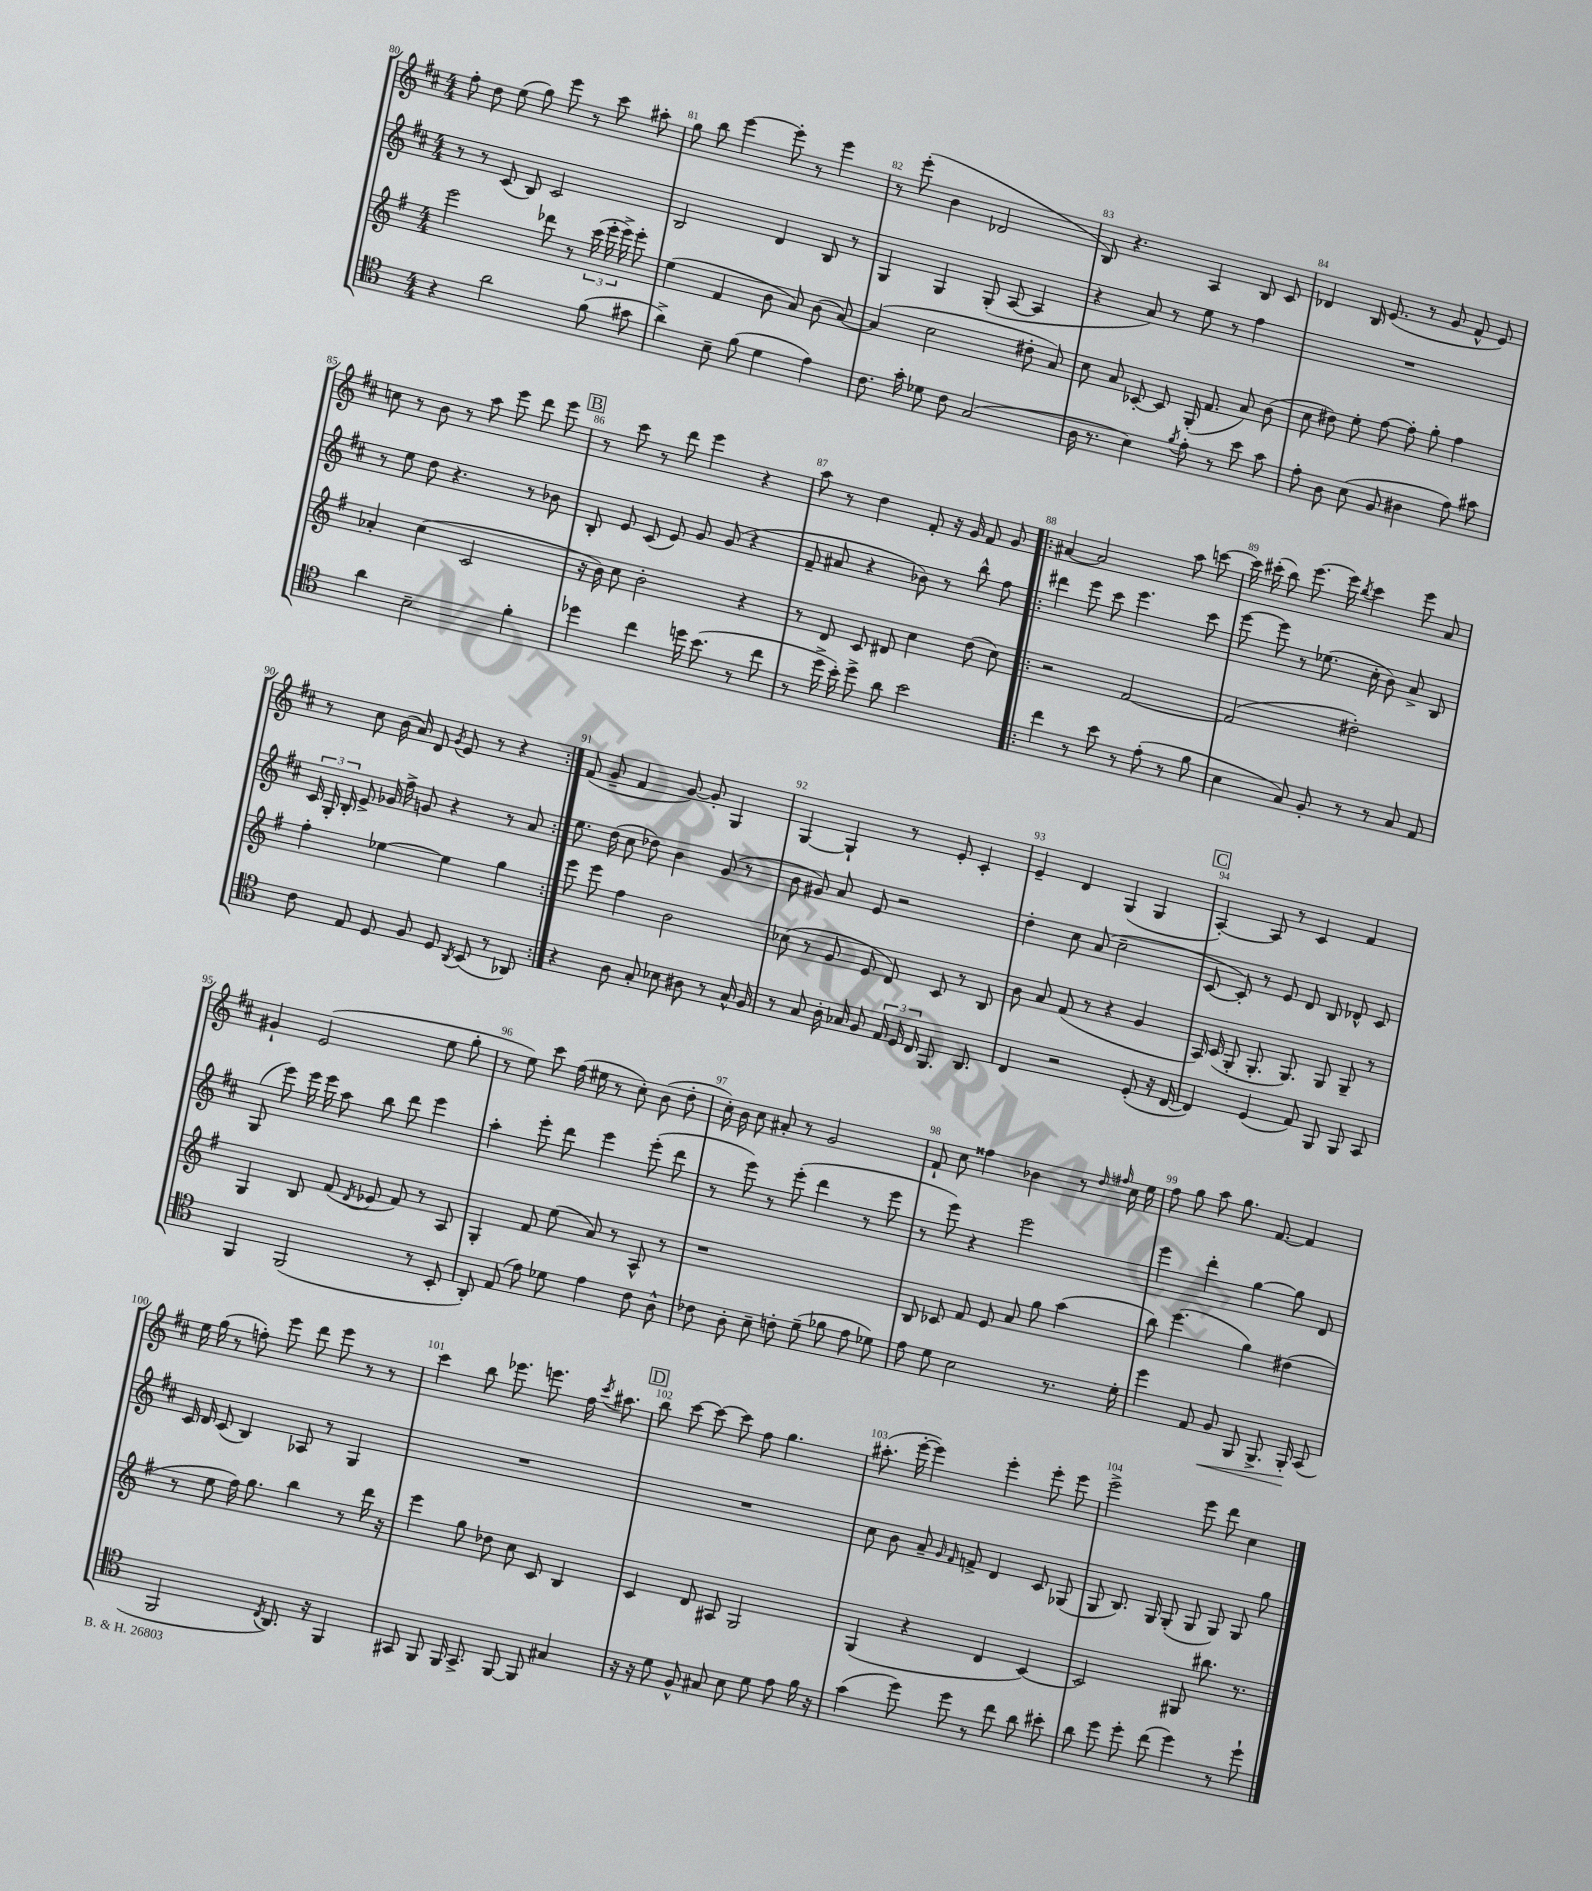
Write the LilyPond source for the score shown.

<<
\new StaffGroup <<
\new Staff = "s0" {
    \clef treble \key d \major \numericTimeSignature \time 4/4
    \autoBeamOff fis''8-. d''8 e''8( g''8) e'''8 r8 cis'''8 ais''8-. |
    g''8 b''8 e'''4~ e'''8-. r8 e'''4 |
    r8 e'''8-.( b'4 des'2 |
    b8) r4. a4 b8 cis'8 |
    des'4 b16 e'8.( r8 g'8 fis'8-^ e'8) |
    c''8 r8 b'8 r8 a''8 e'''8 d'''8 e'''8 |
    \mark \markup { \box "B" } r8 cis'''8 r8 d'''8 e'''4 r4 |
    a''8 r8 d''4 fis'8-. r16 g'16 fis'8 g'8 |
    \repeat volta 2 { ais'4~ ais'2 a''8 c'''8~ |
    c'''16 cis'''16-.( b''8) e'''8.~ e'''16 \acciaccatura { b''8 } cis'''4 e'''8 a'8 |
    r8 cis''8 b'16( a'16) d'8 \acciaccatura { g'8 } e'8 r8 r4 | }
    fis'8( g'8-- fis'4 g'8~) g'8-. g4 |
    g4~ g4-! r8 e'8-. cis'4-. |
    e'4-- d'4 g4( g4 |
    \mark \markup { \box "C" } a4~-.) a8 r8 cis'4 fis'4 |
    gis'4-! e'2( e''8 g''8-. |
    r8 e''8) cis'''8 fis''16( eis''16 r8 cis''8-.) b'8( d''8-. |
    cis''16-.) b'16 cis''8 ais'8-. r8 g'2 |
    fis'8-! cis''8 fisis''4 bes'4 r8 \grace { d''16 fis''16 } cis''16 e''16 |
    fis''8 g''8 a''8 g''8. fis'8.~ fis'4 |
    e''16 g''16( r8 f''8-.) e'''8 d'''8 e'''8 r8 r8 |
    cis'''4 b''8 ees'''8. e'''8. fis''16 \acciaccatura { cis'''8 } ais''8. |
    \mark \markup { \box "D" } b''8 cis'''8~ cis'''8~ cis'''8 fis''8 g''4. |
    ais''8.-.( e'''16~-. e'''4) e'''4-. e'''8-. e'''8 |
    e'''2-> e'''8 d'''8 cis''4 \bar "|." |
}
\new Staff = "s1" {
    \clef treble \key d \major \numericTimeSignature \time 4/4
    \autoBeamOff r8 r8 cis'8( b8) cis'2 |
    b2 d'4 b8 r8 |
    g4 g4 g8-.( a8~ a4 |
    r4 a'8) r8 e''8 r8 fis''4 |
    R1 |
    r8 e''8 d''8 r4. r8 bes'8 |
    \mark \markup { \box "B" } b8-. e'8 cis'8( e'8) g'8 g'8( r4 |
    fis'8-- ais'8 r4 bes'8) r8 b''8-^ fis''8 |
    \repeat volta 2 { dis'''4 e'''8 cis'''8 e'''4. cis'''8 |
    e'''8~ e'''8 r8 ees''8.( cis''16-. b'8) a'8-> b8 |
    \tuplet 3/2 { cis'16 g16-. b16-. } e'8-> ges'16 fis''16-> g'8 r4 r8 a'8 | }
    e''8. d''16( cis''8 des''8) b'4 g'8( r8 |
    b'8 gis'8) a'8 e'8 r2 |
    d''4-. cis''8 a'8( cis''2-- |
    \mark \markup { \box "C" } cis'8~ cis'8-.) r8 e'8 d'8 b8 des'8-^ cis'8 |
    g8( e'''8) e'''16 e'''16 a''8 b''8 d'''8 e'''4 |
    a''4-. e'''8-. d'''8 e'''4 e'''8-.( d'''8 |
    r8 e'''8) r8 e'''8-.( d'''4 r8 e'''8 |
    r8 e'''8) r4 e'''2 |
    e'''4 d'''4-. g''4~ g''8 d'8 |
    cis'16 d'16 cis'8( b4) aes8 r8 g4 |
    R1 |
    \mark \markup { \box "D" } R1 |
    cis''8 b'8 a'8-- \grace { g'16 fis'16 } f'8-> d'4 cis'8 ges8( |
    g8 b8.) g16 g8-.( g8 g8) g8 g''8 \bar "|." |
}
\new Staff = "s2" {
    \clef treble \key g \major \numericTimeSignature \time 4/4
    \autoBeamOff e'''2 des'''8 r8 \tuplet 3/2 { c'''16( e'''16-. e'''16->) } e'''8-. |
    e''4( fis'4 b'8 a'8) b'8( a'8~) |
    a'4( c''2 dis''8-. a'8) |
    c''8 a'8 ces'8~-. ces'8 g16-.( fis'8. a'8) b'8( |
    c''8 dis''8) e''8-. fis''8~ fis''8-. g''8-. fis''4 |
    aes'4-. c''4( c'2 |
    \mark \markup { \box "B" } r16 b'16) c''8 b'2-. r4 |
    r8 d'8 c'8 dis'8 c''4 d''8( c''8) |
    \repeat volta 2 { r2 fis'2~ |
    fis'2( dis''2-.) |
    fis''4-. ees''4~ ees''4 g''4 | }
    e'''8 e'''8 fis''4 b'2 |
    ces''8( r8 g'8 e'8 d'8) c'8 r8 b8 |
    b'8 a'8 fis'8( r8 r4 g'4 |
    \mark \markup { \box "C" } a16) c'16( g8-. g8.-. g8.) g8 g8-- r8 |
    g4 b8 fis'8( \acciaccatura { d'8 } ees'8 fis'8) r8 a8 |
    g4-. fis'8 e''8( a'8) r8 a8-^ r8 |
    r1 |
    b8 ces'8 fis'8 e'8 a'8 g''8 a''4( |
    b''8) e'''4.( g''4) dis''4( |
    r8 e''8 fis''16) g''8. b''4 r8 d'''16 r16 |
    e'''4 g''8 des''8 c''8 c'8 b4 |
    \mark \markup { \box "D" } c'4 d'8 ais8 g2 |
    g4( r4 d'4 c'4~) |
    c'2 gis8 bis''8. r8. \bar "|." |
}
\new Staff = "s3" {
    \clef tenor \key c \major \numericTimeSignature \time 4/4
    \autoBeamOff r4 a'2 f'8( gis'8 |
    a'4->) b8-- f'8( d'4 e'4) |
    c'8. g'16-. des'8 c'8 g2( |
    a16 r8. b4) \acciaccatura { f'8 } e'8-. r8 b'8 g'8 |
    e'8-. a8 b8( f8 ais4 e'8) gis'8 |
    a'4 b2-- f'4-. |
    \mark \markup { \box "B" } des''4 c''4 d''16 b'8.( r8 c''8 |
    r8 d''16-> b'16-.) d''8-> a'8 b'2 |
    \repeat volta 2 { c''4 r8 b'8 r8 e'8-.( r8 f'8 |
    b4 g8) f8-. r8 r8 g8 e8 |
    c'8 e8 d8 f8 d8 \acciaccatura { a,8 } b,8( r8 aes,8) | }
    r4 a8 g8-. bes8 ais8 r8 g16-^ f16 |
    r8 g8 a16-. ges16 f8 \tuplet 3/2 { e16 d16 c16 } f,8. a,8. |
    c4 r2 d8-.( r16 c16~ |
    \mark \markup { \box "C" } c4) d4( e8) f,8 f,8 g,8 |
    f,4 f,2( r8 b,8-. |
    a,8-.) e8( e'8) des'8 e'4 c'8 a8-^ |
    ces'8 a8-. b8-- c'8-. d'8--( fes'8 e'8 des'8) |
    e'8 d'8 b2 r8. d'16-. |
    d''4 e8 f8\< f,8 f,8.-> f,16-.\! g,8( |
    f,2 \acciaccatura { c8 } a,8.) r16 f,4 |
    gis,8 f,8 f,16 gis,8.-> f,8~ f,8 gis4 |
    \mark \markup { \box "D" } r16 r16 d'8 f8-^ gis8 b8 d'8 e'8 f'16 r16 |
    g'4( d''8) d''8 r8 c''8 a'8 bis'8-. |
    a'8 d''8 d''8-. c''8( d''4) r8 d''8-! \bar "|." |
}
>>
>>
\layout { \context { \Score currentBarNumber = #80 \override BarNumber.break-visibility = ##(#f #t #t) barNumberVisibility = #all-bar-numbers-visible } }
